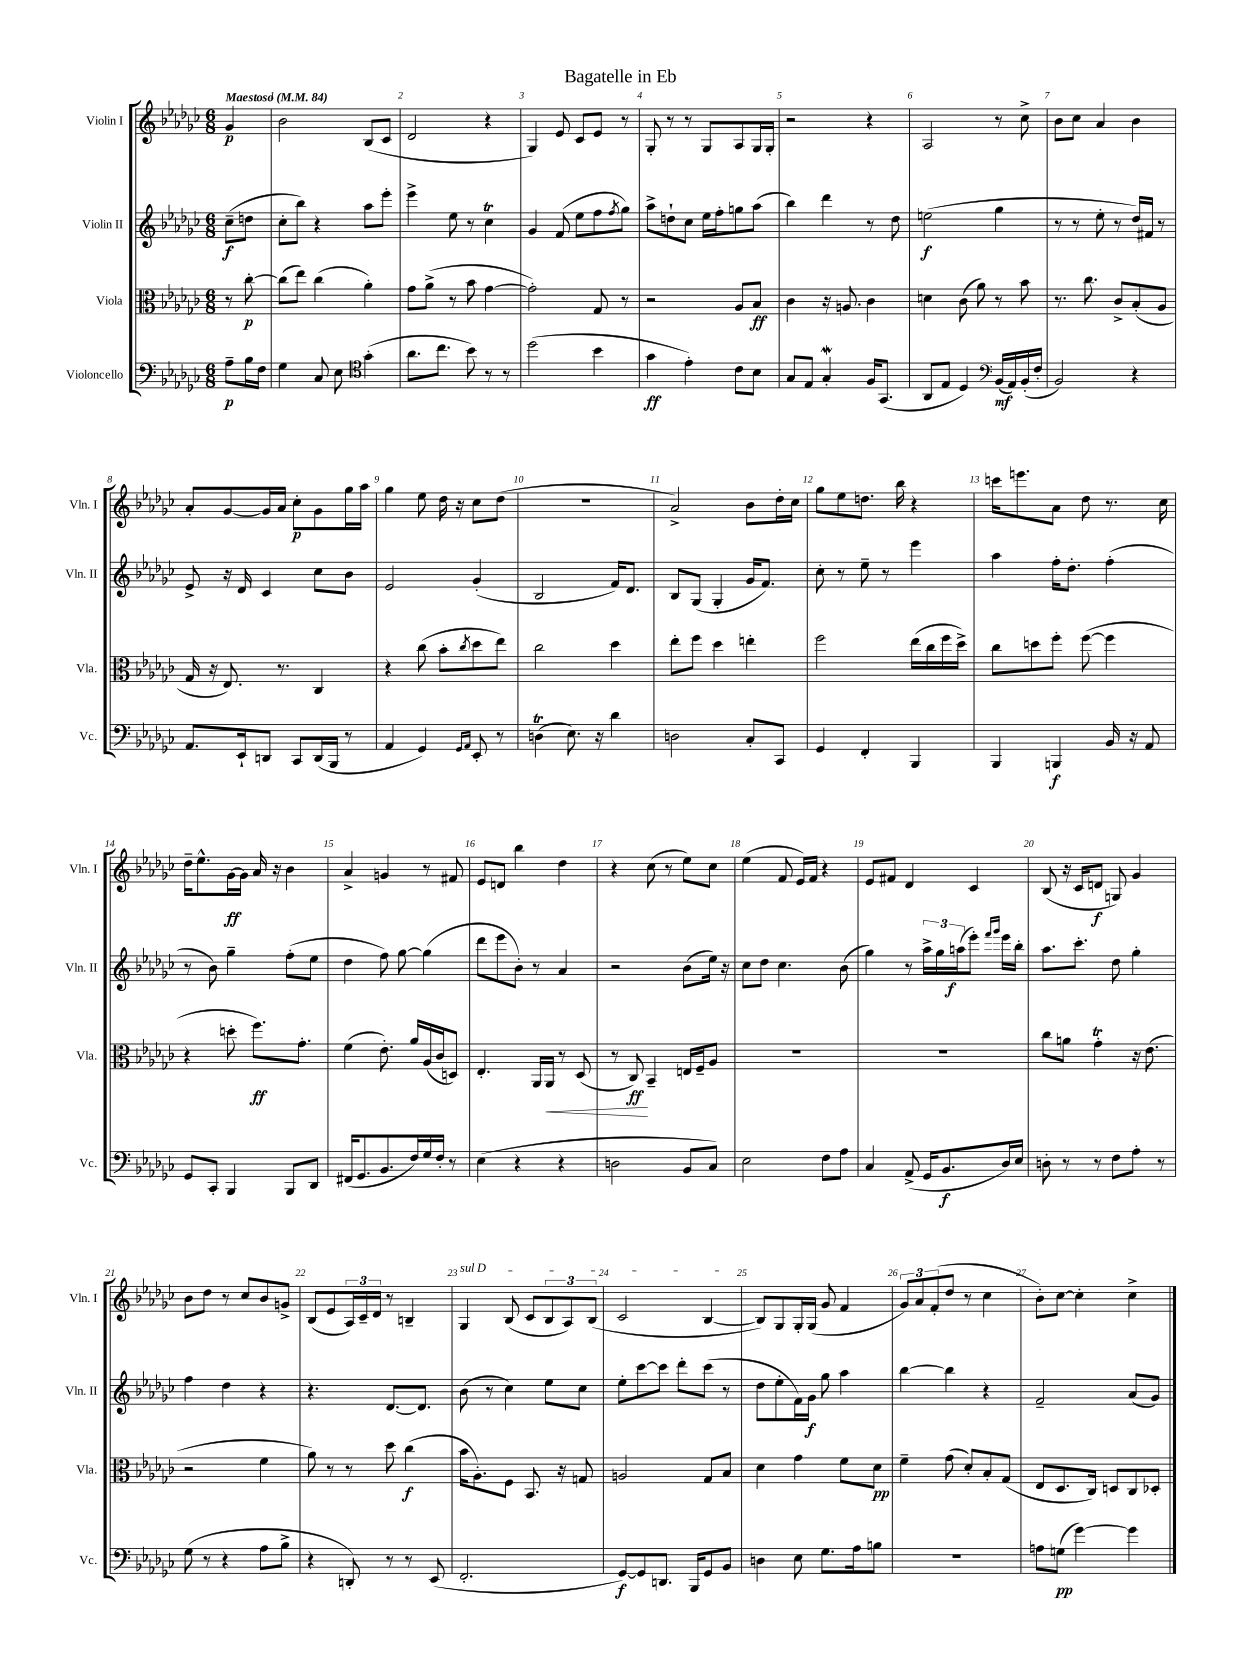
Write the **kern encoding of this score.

**kern	**kern	**kern	**kern
*staff4	*staff3	*staff2	*staff1
*clefF4	*clefC3	*clefG2	*clefG2
*k[b-e-a-d-g-c-]	*k[b-e-a-d-g-c-]	*k[b-e-a-d-g-c-]	*k[b-e-a-d-g-c-]
*M6/8	*M6/8	*M6/8	*M6/8
*MM84	*MM84	*MM84	*MM84
8A-~	8r	(8cc-~	4g-
16B-	[8cc-'	8dd	.
16F	.	.	.
=	=	=	=
4G-	(8cc-]	8cc-'	2b-
.	8ee-)	8bb-)	.
8C-	(4cc-	4r	.
8E-	.	.	.
*clefC4	*	*	*
(4g-'	4a-')	8aa-	(8B-
.	.	8eee-'	8c-
=	=	=	=
8.a-	8g-	4eee-^	2d-
.	(8a-^	.	.
8.cc-	.	.	.
.	8r	8ee-	.
8b-)	8b-	8r	.
8r	[4g-	4cc-	4r
8r	.	.	.
=	=	=	=
(2dd-	2g-'])	4g-	4G-)
.	.	(8f	8e-
.	.	8ee-	8c-
4b-	8G-	8ff	8e-
.	.	8qff	.
.	8r	8gg-)	8r
=	=	=	=
4g-	2r	8aa-^	8G-'
.	.	8dd`	8r
4e-')	.	8cc-	8r
.	.	16ee-	8G-
.	.	16ff'	.
8c-	8A-	8gg	8A-
8B-	8B-	(8aa-	16G-
.	.	.	16G-'
=	=	=	=
8G-	4c-	4bb-)	2r
8E-	.	.	.
4G-'	16r	4ddd-	.
.	8.A	.	.
16F	4c-	8r	4r
(8.GG-	.	.	.
.	.	8dd-	.
=	=	=	=
8AA-	4d	(2ee	2A-
8E-	.	.	.
4D-)	(8c-	.	.
.	8a-)	.	.
*clefF4	*	*	*
(16BB-	8r	4gg-	8r
16AA-)	.	.	.
(16BB-'	8b-	.	8cc-^
16F'	.	.	.
=	=	=	=
2BB-)	8.r	8r	8b-
.	.	8r	8cc-
.	8.cc-	.	.
.	.	8ee-'	4a-
.	8c-^	8r	.
4r	(8B-'	16dd-)	4b-
.	.	16f#	.
.	8A-	8r	.
=	=	=	=
8.AA-	16G-	8e-^	8a-'
.	16r	.	.
.	8.E-)	16r	[8g-
16EE-`	.	16d-	.
8DD	.	4c-	16g-]
.	8.r	.	16a-
8CC-	.	.	8cc-'
(16DD	4C-	8cc-	8g-
16BBB-	.	.	.
8r	.	8b-	16gg-
.	.	.	16aa-
=	=	=	=
4AA-	4r	2e-	4gg-
4GG-)	(8cc-	.	8ee-
.	8b-'	.	16dd-
.	.	.	16r
16qqGG-	.	.	.
16qqAA-	8qcc-	.	.
8EE-'	8dd-	(4g-'	8cc-
8r	8ee-)	.	(8dd-
=	=	=	=
(4D	2cc-	2B-	2.r
8.E-)	.	.	.
16r	.	.	.
4d-	4dd-	16f)	.
.	.	8.d-	.
=	=	=	=
2D	8ee-'	8B-	2a-^)
.	8ff	(8G-	.
.	4dd-	4G-'	.
8C-'	4ee'	16g-	8b-
.	.	8.f)	.
8CC-	.	.	16dd-'
.	.	.	16cc-
=	=	=	=
4GG-	2ff	8cc-'	8gg-
.	.	8r	8ee-
4FF'	.	8ee-~	8.dd
.	.	8r	.
.	.	.	16bb-
4BBB-	(16ee-	4eee-	4r
.	16cc-	.	.
.	16ff	.	.
.	16dd-^)	.	.
=	=	=	=
4BBB-	8cc-	4aa-	16ccc
.	.	.	8.eee
.	8dd	.	.
4BBB	8ff'	16ff'	8a-
.	.	8.dd-'	.
.	([8ff	.	8dd-
16BB-	4ff]	(4ff'	8.r
16r	.	.	.
8AA-	.	.	.
.	.	.	16cc-
=	=	=	=
8GG-	4r	8r	16dd-~
.	.	.	8.ee-^^
8CC-'	.	8b-)	.
4BBB-	8dd'	4gg-~	[16g-
.	.	.	16g-]
.	8.ff)	.	16a-
.	.	.	16r
8BBB-	.	(8ff'	4b-
.	8.g-'	.	.
8DD-	.	8ee-	.
=	=	=	=
(16FF#	(4f	4dd-	4a-^
8.GG-	.	.	.
8.BB-	8.e-')	8ff)	4g
.	.	[8gg-	.
16F)	16a-	.	.
16G-	(16A-	(4gg-]	8r
16F'	16c-	.	.
8r	8D)	.	8f#
=	=	=	=
(4E-	4.E-'	8ddd-	8e-
.	.	8eee-	8d
4r	.	8b-')	4bb-
.	16AA-	8r	.
.	16AA-	.	.
4r	8r	4a-	4dd-
.	(8D-	.	.
=	=	=	=
2D	8r	2r	4r
.	8C-)	.	.
.	4BB-~	.	(8cc-
.	.	.	8r
8BB-	16E	(8b-	8ee-)
.	16F~	.	.
8C-)	8A-	16ee-)	8cc-
.	.	16r	.
=	=	=	=
2E-	2.r	8cc-	(4ee-
.	.	8dd-	.
.	.	4.cc-	8f
.	.	.	16e-)
.	.	.	16f
8F	.	.	4r
8A-	.	(8b-	.
=	=	=	=
4C-	2.r	4gg-)	8e-
.	.	.	8f#
(8AA-^	.	8r	4d-
16GG-	.	24aa-^	.
.	.	24gg-	.
8.BB-	.	.	.
.	.	(24aa	.
.	.	8eee-')	4c-
.	.	16qqfff	.
.	.	16qqggg-	.
16D-)	.	16eee-	.
16E-	.	16bb-'	.
=	=	=	=
8D'	8cc-	8.aa-	(8B-
8r	8a	.	16r
.	.	8.ccc-'	16c-
8r	4g-'	.	8d
8F	.	8dd-	8G)
8A-'	16r	4gg-'	4g-
.	(8.e-	.	.
8r	.	.	.
=	=	=	=
(8G-	2r	4ff	8b-
8r	.	.	8dd-
4r	.	4dd-	8r
.	.	.	8cc-
8A-	4f	4r	8b-
8B-^	.	.	8g^
=	=	=	=
4r	8a-)	4.r	(8B-
.	8r	.	8e-
8DD')	8r	.	24A-)
.	.	.	24c-~
.	.	.	24d-
8r	8dd-	[8.d-	8r
8r	(4cc-	.	4B~
.	.	8.d-]	.
(8EE-	.	.	.
=	=	=	=
2.FF'	16b-	(8b-	4G-
.	8.A-')	.	.
.	.	8r	.
.	8F	4cc-)	(8B-
.	8.BB-	.	8c-
.	.	8ee-	12B-
.	16r	.	.
.	.	.	12A-)
.	8G	8cc-	.
.	.	.	(12B-
=	=	=	=
[8GG-)	2A	8ee-'	2c-
8GG-]	.	[8ccc-	.
8.DD	.	8ccc-]	.
.	.	8ddd-'	.
16BBB-	.	.	.
8GG-	8G-	(8ccc-	[4B-
8BB-	8B-	8r	.
=	=	=	=
4D	4d-	8dd-	8B-])
.	.	8ee-'	8G-
8E-	4g-	16f)	16G-'
.	.	16g-	(16G-
8.G-	.	8gg-	8g-
.	8f	4aa-	4f
16A-	.	.	.
8B	8d-	.	.
=	=	=	=
2.r	4f~	[4bb-	12g-)
.	.	.	12a-
.	.	.	(12f'
.	(8g-	4bb-]	8dd-
.	8d-')	.	8r
.	8B-'	4r	4cc-
.	(8G-	.	.
=	=	=	=
8A	8E-	2f~	8b-')
(8G	8.D-	.	[8cc-
[4g-)	.	.	4cc-']
.	16C-)	.	.
.	8D	.	.
4g-]	8C-	(8a-	4cc-^
.	8D-'	8g-)	.
==	==	==	==
*-	*-	*-	*-
